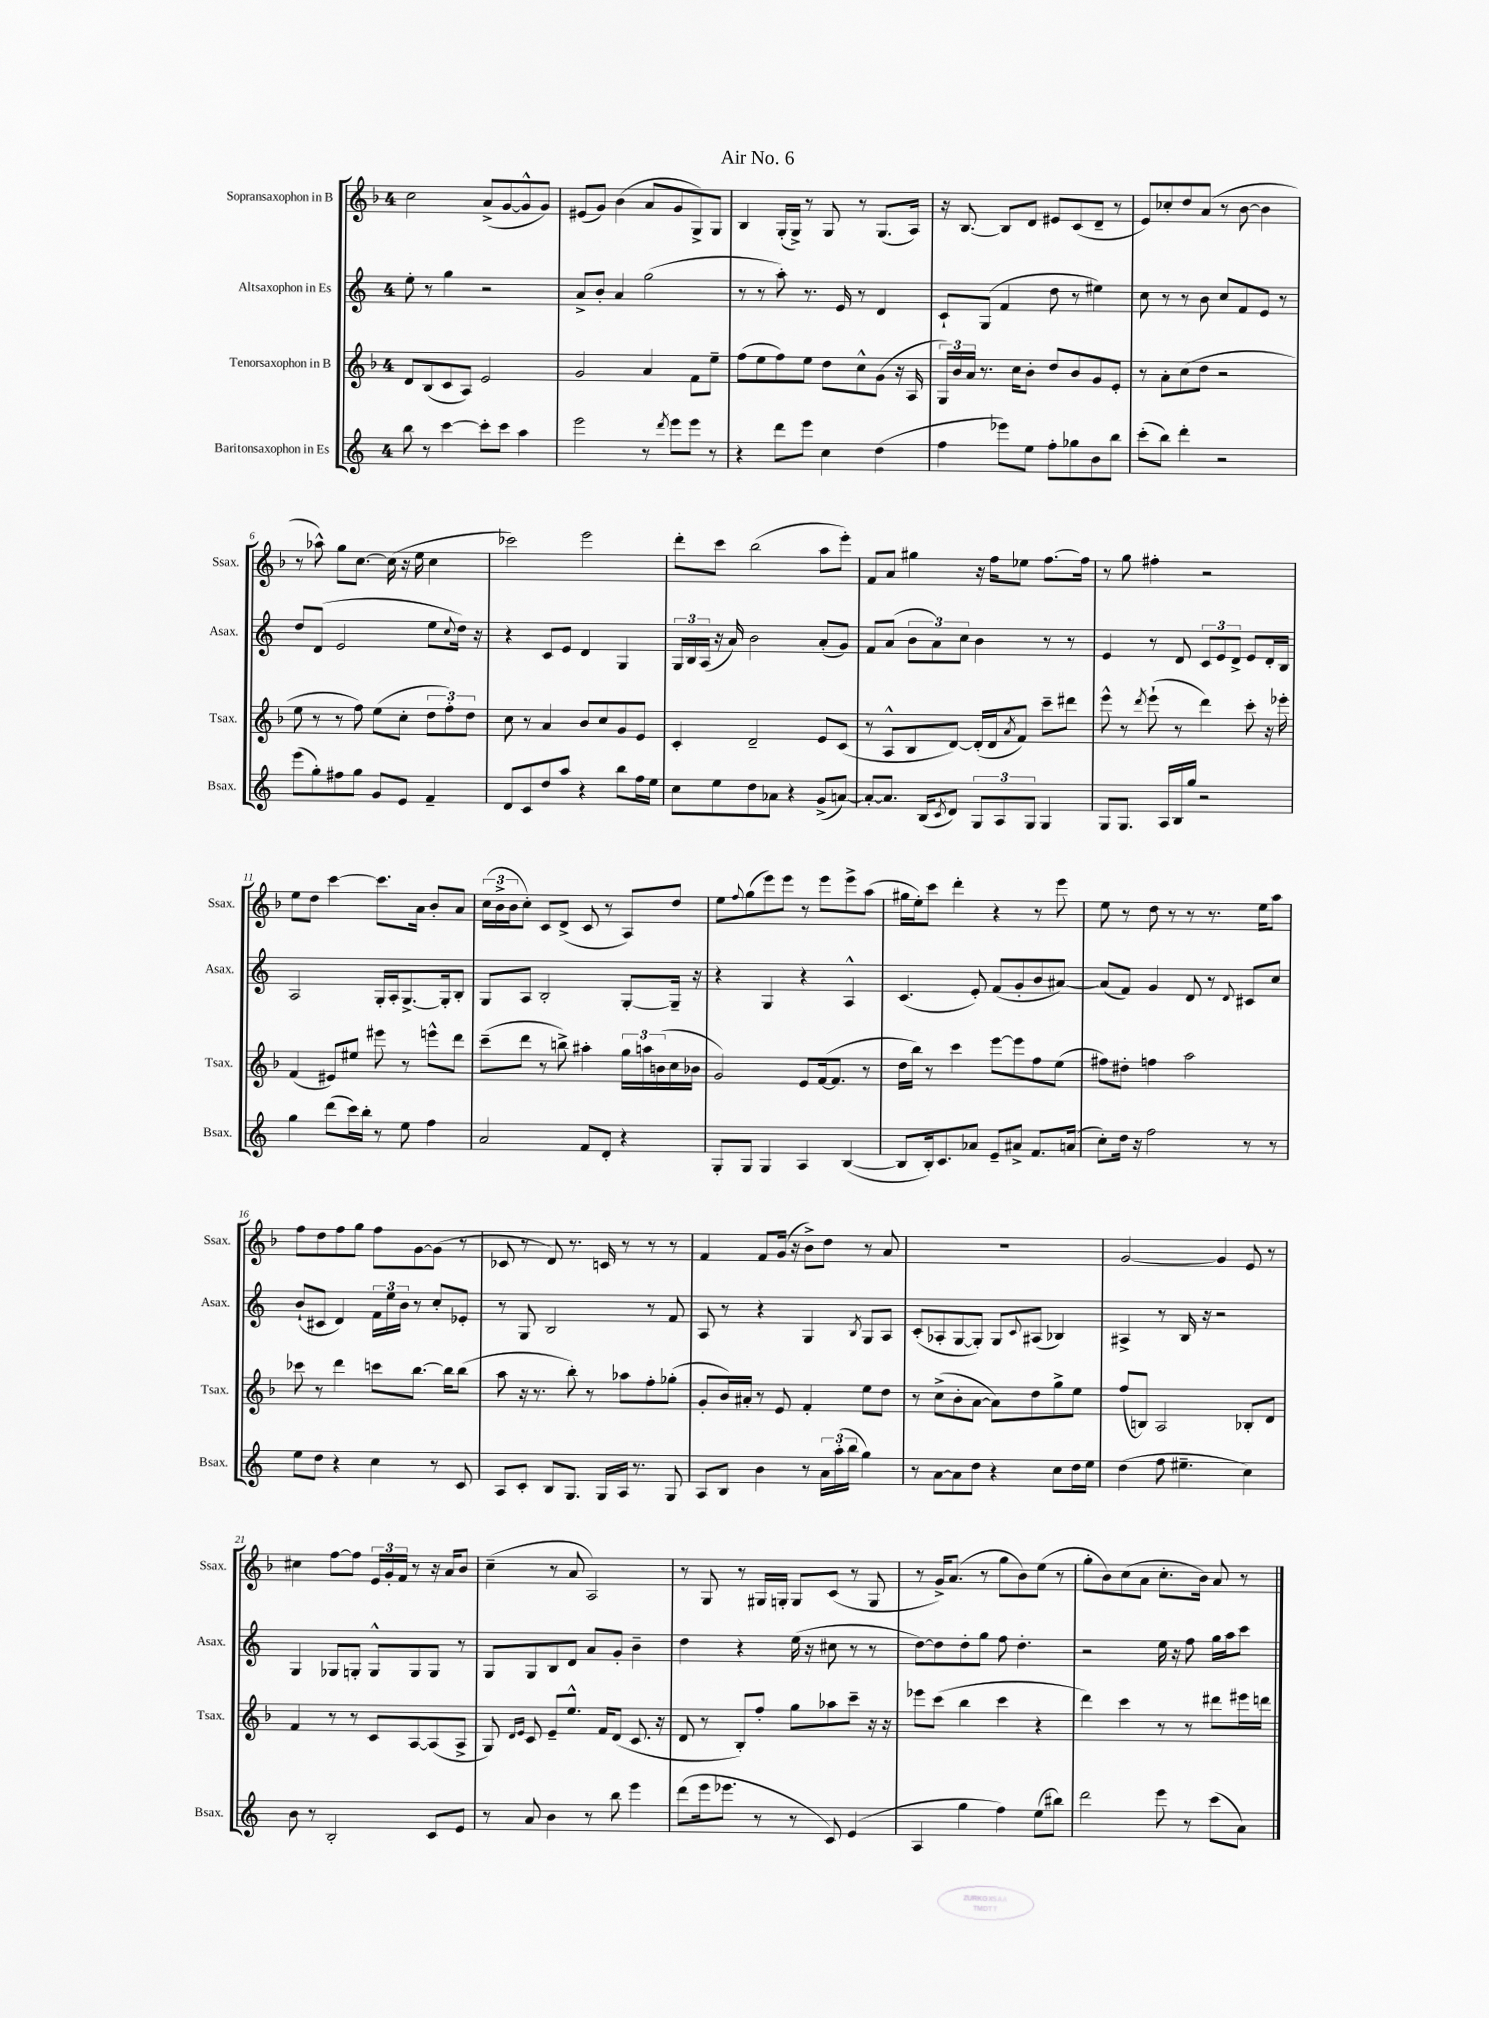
\header { title = "Air No. 6" }
<<
\new StaffGroup <<
\new Staff = "s0" \with { instrumentName = "Sopransaxophon in B" shortInstrumentName = "Ssax." } {
    \clef treble \key f \major \once \override Staff.TimeSignature.style = #'single-digit \time 4/4
    c''2 a'8->( g'8~ g'8-^ g'8) |
    eis'8( g'8) bes'4( a'8 g'8 g8->) g8 |
    bes4 g16-.( g16->) r8 g8 r8 g8.( a16) |
    r16 bes8.~ bes8 d'8 eis'8 c'8( d'8-- r8 |
    e'8) ces''8-. d''8 a'8( r8 bes'8~ bes'4 |
    r8 aes''8-^) g''8 c''8.~ c''16( r16 e''16 c''4 |
    ces'''2) e'''2 |
    d'''8-. c'''8 bes''2( a''8 e'''8-.) |
    f'8 a'8 gis''4 r16 f''16 ees''8 f''8.~ f''16 |
    r8 g''8 fis''4-. r2 |
    e''8 d''8 c'''4~ c'''8. a'16 bes'8-. a'8 |
    \tuplet 3/2 { c''16( bes'16-> bes'16 } c''8-.) c'8 d'8->( c'8 r8 a8) d''8 |
    e''8 \appoggiatura { f''8 } g''8( e'''8) e'''8 r8 e'''8 e'''8-> a''8( |
    gis''16 e''16-.) c'''8 d'''4-. r4 r8 e'''8 |
    e''8 r8 d''8 r8 r8 r8. e''16 a''8 |
    f''8 d''8 f''8 g''8 f''8 g'8~ g'8( r8 |
    ces'8 r8 d'8) r8. c'16 r8 r8 r8 |
    f'4 f'8 g'16( r16 bes'8->) d''8 r8 a'8 |
    R1 |
    g'2~ g'4 e'8 r8 |
    cis''4 f''8~ f''8 \tuplet 3/2 { e'16 g'16-. f'16 } r8 r16 a'16 bes'8 |
    c''4--( r8 a'8 a2) |
    r8 g8 r8 gis16 g16-. g8 c'8( r8 g8 |
    r8 g'16->) a'8.( r8 g''8 bes'8) e''8( r8 |
    g''8-. bes'8) c''8( a'8 c''8.-. bes'16) a'8 r8 \bar "|." |
}
\new Staff = "s1" \with { instrumentName = "Altsaxophon in Es" shortInstrumentName = "Asax." } {
    \clef treble \key c \major \once \override Staff.TimeSignature.style = #'single-digit \time 4/4
    e''8-. r8 g''4 r2 |
    a'8-> b'8-. a'4 g''2( |
    r8 r8 a''8-.) r8. e'16 r8 d'4 |
    c'8-! g8( f'4 d''8 r8 eis''4) |
    c''8 r8 r8 b'8 c''8 f'8 e'8 r8 |
    d''8 d'8( e'2 e''8 \appoggiatura { c''8 } d''16) r16 |
    r4 c'8 e'8 d'4 g4 |
    \tuplet 3/2 { g16 b16 a16( } r16 a'16) b'2 a'8-.( g'8) |
    f'8 a'8( \tuplet 3/2 { b'8 a'8) c''8 } b'4 r8 r8 |
    e'4 r8 d'8 \tuplet 3/2 { c'8 e'8 d'8-> } e'8 d'16-. b16 |
    a2 g16-. a16-. g8.~-> g16-. b8-. |
    g8 a8 b2-. g8~-. g16-- r16 |
    r4 g4 r4 a4-^ |
    c'4.( e'8-.) f'8( g'8-. b'8 ais'8~) |
    ais'8( f'8) g'4 d'8 r8 \appoggiatura { d'8 } cis'8 c''8 |
    b'8-!( cis'8 d'4) \tuplet 3/2 { f'16 e''16 b'16 } r8 c''8-. ees'8-. |
    r8 g8 b2 r8 f'8 |
    a8 r8 r4 g4 \acciaccatura { b8 } g8 a8 |
    c'8-.( aes8-. g8~ g8-.) g8 \appoggiatura { c'8 } ais8( bes4) |
    ais4-> r8 b16 r16 r2 |
    g4 ges8 g8-. g8-^ g8 g8 r8 |
    g8 g8 b8 d'8 a'8 g'8-. b'4-- |
    d''4 r4 e''16( r16 cis''8 r8 r8 |
    d''8~) d''8 d''8-. g''8 f''8 d''4.-. |
    r2 e''16 r16 f''8 g''16 a''16 c'''8 \bar "|." |
}
\new Staff = "s2" \with { instrumentName = "Tenorsaxophon in B" shortInstrumentName = "Tsax." } {
    \clef treble \key f \major \once \override Staff.TimeSignature.style = #'single-digit \time 4/4
    d'8 bes8( c'8 a8) e'2 |
    g'2 a'4 f'8 e''8-- |
    f''8( e''8 f''8) e''8 d''8 c''8-^ g'8( r16 a16 |
    \tuplet 3/2 { g16) bes'16 a'16 } r8. c''16 bes'8-. d''8 bes'8 g'8 e'8-. |
    r8 a'8-. c''8( d''8 r2 |
    e''8 r8 r8 f''8) e''8( c''8-. \tuplet 3/2 { d''8 f''8-.) d''8 } |
    c''8 r8 a'4 bes'8 c''8 g'8 e'8 |
    c'4-. d'2-- e'8 c'8( |
    r8 a8-^ bes8 d'8~) d'16-.( d'16 \acciaccatura { a'8 } f'8) c'''8-- dis'''8 |
    e'''8-^ r8 \acciaccatura { d'''8 } e'''8-!( r8 d'''4) c'''8-. r16 ees'''16-. |
    f'4( eis'8) eis''8 eis'''8 r8 e'''8-^ d'''8 |
    c'''8--( d'''8 r8 b''8->) ais''4-. \tuplet 3/2 { g''16 a''16 b'16( } c''16 bes'16 |
    g'2) e'8 f'16~( f'8. r8 |
    d''16 bes''16) r8 c'''4 e'''8~ e'''8 f''8 e''8( |
    fis''8) dis''8-. f''4 a''2 |
    ces'''8 r8 d'''4 c'''8 bes''8.~ bes''16 bes''8( |
    a''8 r16 r8. bes''8-.) r8 aes''8 f''8-. ges''8-.( |
    g'8-. bes'16) ais'16-. r8 e'8 f'4-. e''8 d''8 |
    r8 c''8->( bes'8-. a'8~ a'8) d''8 g''8-> e''8 |
    f''8( b8) a2 bes8-. d'8 |
    f'4 r8 r8 c'8 a8~ a8( a8-> |
    g8) \grace { d'16 e'16 } c'8 e'8-- e''8.-^ f'16 d'8( c'8. r16 |
    d'8 r8 bes8-.) f''8-. g''8 aes''8 c'''8-- r16 r16 |
    ees'''8 c'''8( bes''4 c'''4 r4 |
    d'''4) c'''4 r8 r8 dis'''8 eis'''16 d'''16 \bar "|." |
}
\new Staff = "s3" \with { instrumentName = "Baritonsaxophon in Es" shortInstrumentName = "Bsax." } {
    \clef treble \key c \major \once \override Staff.TimeSignature.style = #'single-digit \time 4/4
    b''8 r8 c'''4~ c'''8-. c'''8 a''4 |
    e'''2 r8 \acciaccatura { d'''8 } e'''8 e'''8 r8 |
    r4 d'''8 e'''8 c''4 d''4( |
    f''4 ees'''8) e''8 f''8-. ges''8 b'8 b''8 |
    c'''8-.( b''8) d'''4-. r2 |
    e'''8( g''8-.) fis''8 g''8 g'8 e'8 f'4-- |
    d'8 c'8 d''8 a''8 r4 b''8 f''16 e''16 |
    c''8 e''8 d''8 aes'8 r4 g'8->( a'8~) |
    a'8~-. a'8. b16( \acciaccatura { c'8 } d'8) \tuplet 3/2 { g8 a8 g8 } g4 |
    g8 g8. a16 b16 g''16 r2 |
    g''4 d'''8( c'''16) b''16-. r8 e''8 f''4 |
    a'2 f'8 d'8-. r4 |
    g8-. g8 g4 a4 b4~( |
    b8 b16-.) c'8. aes'8 e'8-- ais'8-> f'8. a'16( |
    c''8-.) d''16 r16 f''2 r8 r8 |
    e''8 d''8 r4 c''4 r8 c'8 |
    a8 c'8-. b8 g8. g16 a16 r8. g8 |
    a8 b8 b'4 r8 \tuplet 3/2 { a'16 a''16-.( b''16 } g''4) |
    r8 a'8~ a'8 d''8 r4 c''8 d''16 e''16 |
    d''4( f''8 eis''4.-- c''4) |
    b'8 r8 b2-. c'8 e'8 |
    r8 a'8 b'4 r8 b''8 e'''4 |
    d'''8( e'''16 ees'''8. r8 r8 c'8) e'4( |
    a4 g''4 f''4) e''8( bis''8) |
    d'''2 e'''8 r8 c'''8( a'8) \bar "|." |
}
>>
>>
